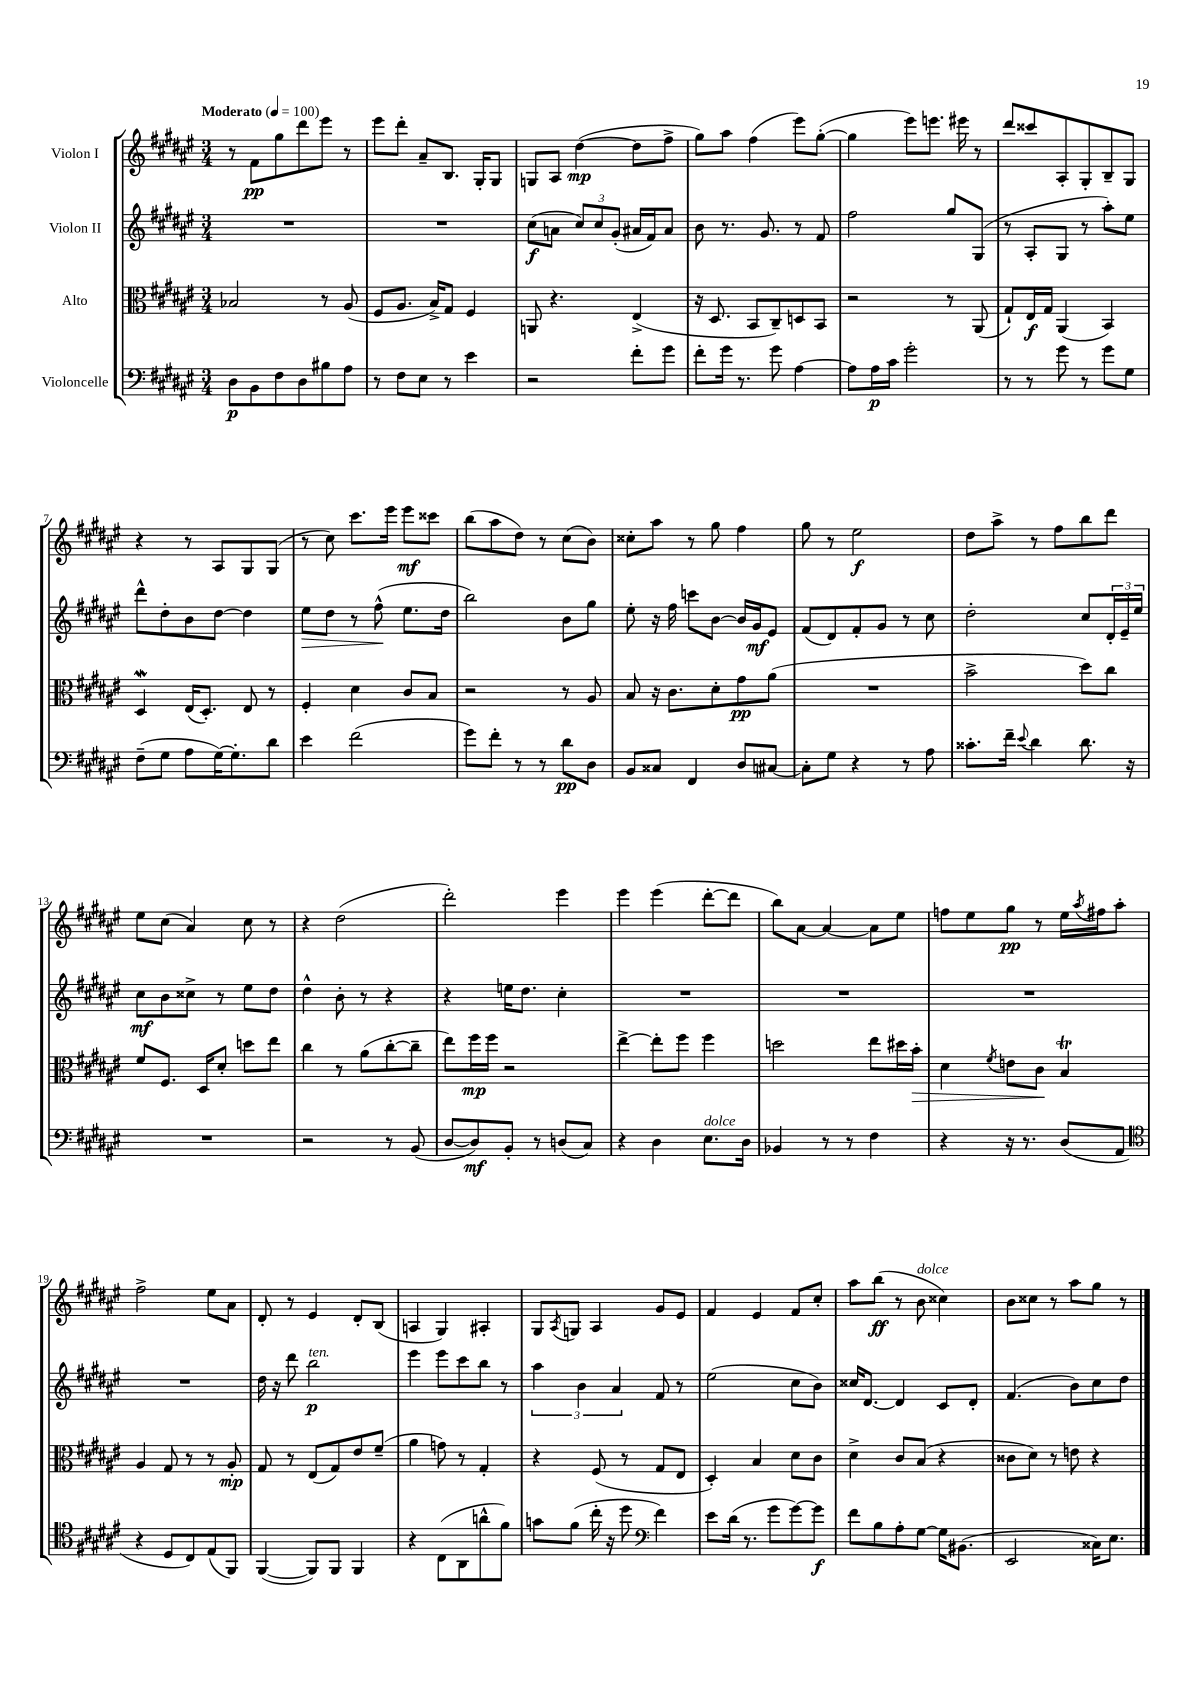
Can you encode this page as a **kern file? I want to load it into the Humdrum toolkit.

**kern	**kern	**kern	**kern
*staff4	*staff3	*staff2	*staff1
*clefF4	*clefC3	*clefG2	*clefG2
*k[f#c#g#d#a#e#]	*k[f#c#g#d#a#e#]	*k[f#c#g#d#a#e#]	*k[f#c#g#d#a#e#]
*M3/4	*M3/4	*M3/4	*M3/4
*MM100	*MM100	*MM100	*MM100
8D#	2B-	2.r	8r
8BB	.	.	8f#
8F#	.	.	8gg#
8D#	.	.	8ddd#
8B#	8r	.	8eee#
8A#	(8A#	.	8r
=	=	=	=
8r	8F#	2.r	8eee#
8F#	8.A#	.	8ddd#'
8E#	.	.	8a#~
.	16B^)	.	.
8r	8G#	.	8.B
4e#	4F#	.	.
.	.	.	16G#'
.	.	.	8G#
=	=	=	=
2r	8AA	(8cc#	8G
.	4.r	8a	8A#
.	.	12cc#)	([4dd#
.	.	12cc#	.
.	.	(12g#'	.
8f#'	(4E#^	16a#	8dd#]
.	.	16f#)	.
8g#	.	8a#	8ff#^
=	=	=	=
8f#'	16r	8b	8gg#)
.	8.D#	.	.
16g#	.	8.r	8aa#
8.r	.	.	.
.	8BB	.	(4ff#
.	.	8.g#	.
8g#	8C#~)	.	.
[4A#	8D	8r	8eee#)
.	8BB	8f#	([8gg#'
=	=	=	=
8A#]	2r	2ff#	4gg#]
16A#	.	.	.
16c#	.	.	.
2g#'	.	.	8eee#)
.	.	.	8.eee
.	8r	8gg#	.
.	.	.	16eee#
.	(8AA#	(8G#	8r
=	=	=	=
8r	8G#`)	8r	8ddd#
8r	16E#	8A#'	8ccc##
.	16G#	.	.
8g#	(4AA#	8G#	8A#'
8r	.	8r	8G#'
8g#	4BB)	8aa#')	8B~
8G#	.	8ee#	8G#
=	=	=	=
(8F#~	4D#	8ddd#^^	4r
8G#	.	8dd#'	.
8A#	(16E#	8b	8r
.	8.D#')	.	.
[16G#)	.	[8dd#	8A#
8.G#']	.	.	.
.	8E#	4dd#]	8G#
8d#	8r	.	(8G#
=	=	=	=
4e#	4F#'	8ee#	8r
.	.	8dd#	8cc#)
(2f#	4d#	8r	8.ccc#
.	.	(8ff#^^	.
.	.	.	16eee#
.	8c#	8.ee#	8eee#
.	8B	.	8ccc##
.	.	16dd#	.
=	=	=	=
8g#)	2r	2bb)	(8bb
8f#'	.	.	8aa#
8r	.	.	8dd#)
8r	.	.	8r
8d#	8r	8b	(8cc#
8D#	8A#	8gg#	8b)
=	=	=	=
8BB	8B	8ee#'	8cc##'
8C##	16r	16r	8aa#
.	8.c#	16ff#	.
4FF#	.	8ccc	8r
.	8d#'	[8b	8gg#
8D#	8g#	16b]	4ff#
.	.	16g#	.
[8C#	(8a#	8e#	.
=	=	=	=
8C#']	2.r	(8f#	8gg#
8G#	.	8d#)	8r
4r	.	8f#'	2ee#
.	.	8g#	.
8r	.	8r	.
8A#	.	8cc#	.
=	=	=	=
8.c##'	2b^	2dd#'	8dd#
.	.	.	8aa#^
16f#~	.	.	.
8qqe#	.	.	.
4d#	.	.	8r
.	.	.	8ff#
8.d#	8dd#)	8cc#	8bb
.	8cc#	24d#'	8ddd#
.	.	24e#~	.
16r	.	.	.
.	.	24ee#	.
=	=	=	=
2.r	8f#	8cc#	8ee#
.	8.F#	8b	(8cc#
.	.	8cc##^	4a#)
.	16D#	.	.
.	8d#'	8r	.
.	8dd	8ee#	8cc#
.	8ee#	8dd#	8r
=	=	=	=
2r	4cc#	4dd#^^	4r
.	8r	8b'	(2dd#
.	(8a#	8r	.
8r	[8cc#'	4r	.
(8BB	8cc#~]	.	.
=	=	=	=
[8D#	8ee#)	4r	2ddd#')
8D#])	16ff#	.	.
.	16ff#	.	.
8BB'	2r	16ee	.
.	.	8.dd#	.
8r	.	.	.
(8D	.	4cc#'	4eee#
8C#)	.	.	.
=	=	=	=
4r	[4ee#^	2.r	4eee#
4D#	8ee#']	.	(4eee#
.	8ff#	.	.
8.E#	4ff#	.	[8ddd#'
.	.	.	8ddd#]
16D#	.	.	.
=	=	=	=
4BB-	2dd	2.r	8bb)
.	.	.	[8a#
8r	.	.	4a#_
8r	.	.	.
4F#	8ee#	.	8a#]
.	16dd#	.	8ee#
.	16b'	.	.
=	=	=	=
4r	4d#	2.r	8ff
.	.	.	8ee#
.	8qf#	.	.
16r	8e	.	8gg#
8.r	.	.	.
.	8c#	.	8r
(8D#	4B	.	16ee#
.	.	.	8qaa#
.	.	.	16ff#
8AA#	.	.	8aa#'
=	=	=	=
*clefC4	*	*	*
4r	4A#	2.r	2ff#^
8D#	8G#	.	.
8C#)	8r	.	.
(8E#	8r	.	8ee#
8FF#)	8A#'	.	8a#
=	=	=	=
([4FF#	8G#	16dd#	8d#'
.	.	16r	.
.	8r	8ddd#	8r
8FF#])	(8E#	2bb	4e#
8FF#	8G#)	.	.
4FF#	8e#	.	8d#'
.	(8f#~	.	(8B
=	=	=	=
4r	4a#	4eee#	4A
(8C#	8g)	8eee#	4G#)
8AA#	8r	8ccc#	.
8a^^	4G#'	8bb	4A#'
8f#)	.	8r	.
=	=	=	=
8g	4r	6aa#	8G#
.	.	.	8qA#
(8f#	.	.	8G
.	.	6b	.
16cc#'	(8F#	.	4A#
16r	.	.	.
.	.	6a#	.
8dd#	8r	.	.
*clefF4	*	*	*
4f#)	8G#	8f#	8g#
.	8E#	8r	8e#
=	=	=	=
8e#	4D#')	(2ee#	4f#
(16d#	.	.	.
8.r	.	.	.
.	4B	.	4e#
8g#	.	.	.
[8g#)	8d#	8cc#	8f#
8g#]	8c#	8b)	8cc#'
=	=	=	=
8f#	4d#^	16cc##	8aa#
.	.	[8.d#	.
8B	.	.	(8bb
8A#'	8c#	4d#]	8r
[8G#	(8B	.	8b
16G#]	4r	8c#	4cc##)
(8.BB#	.	.	.
.	.	8d#'	.
=	=	=	=
2EE#	8c##	(4.f#	8b
.	8d#)	.	8cc##
.	8r	.	8r
.	8e	8b)	8aa#
16C##)	4r	8cc#	8gg#
8.E#	.	.	.
.	.	8dd#	8r
==	==	==	==
*-	*-	*-	*-
